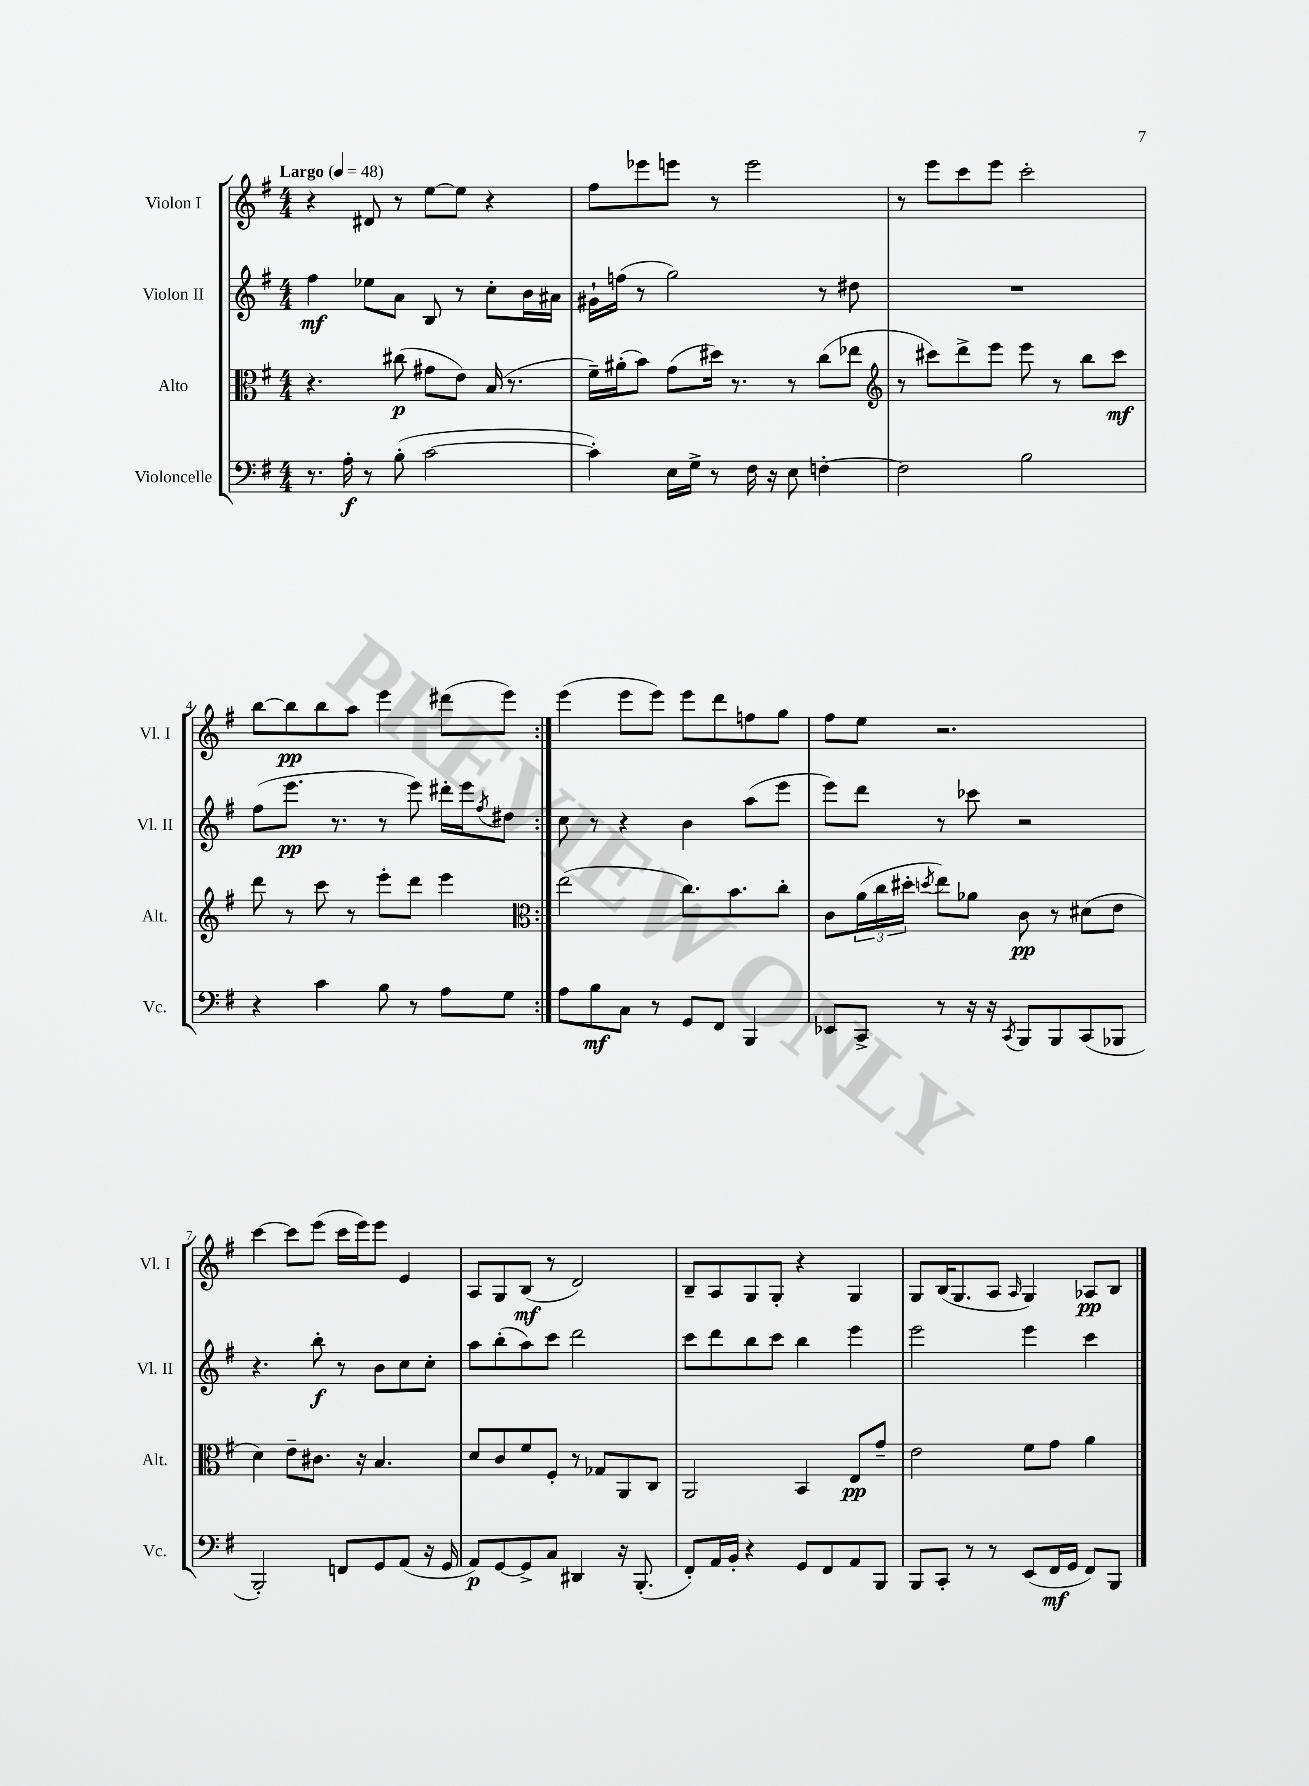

**kern	**kern	**kern	**kern
*staff4	*staff3	*staff2	*staff1
*clefF4	*clefC3	*clefG2	*clefG2
*k[f#]	*k[f#]	*k[f#]	*k[f#]
*M4/4	*M4/4	*M4/4	*M4/4
*MM48	*MM48	*MM48	*MM48
8.r	4.r	4ff#\	4r
16A'\	.	.	.
8r	.	8ee-\L	8d#/
(8B'\	(8cc#\	8a\J	8r
[2c\	8g#\L	8B/	[8ee\L
.	8e\J)	8r	8ee\]J
.	(16B/	8cc'\L	4r
.	8.r	.	.
.	.	16b\L	.
.	.	16a#\JJ	.
=	=	=	=
4c'\])	16f#~\LL)	16g#`\LL	8ff#\L
.	(16a#'\J	(16ff\JJ	.
.	8b\J)	8r	8eee-\
16E\LL	(8g\L	2gg\)	8eee\J
16G^\JJ	.	.	.
8r	16dd#\Jk)	.	8r
.	8.r	.	.
16F#\	.	.	2eee\
16r	.	.	.
8E\	8r	.	.
[4F'\	(8cc\L	8r	.
.	8ee-\J	8dd#\	.
=	=	=	=
*	*clefG2	*	*
2F\]	8r	1r	8r
.	8ccc#\L)	.	8eee\L
.	8ddd^\	.	8ccc\
.	8eee\J	.	8eee\J
2B\	8eee\	.	2ccc'\
.	8r	.	.
.	8bb\L	.	.
.	8ccc#\J	.	.
=	=	=	=
4r	8ddd\	(8ff#\L	[8bb\L
.	8r	8.eee\J	8bb\]
4c\	8ccc\	.	8bb\
.	.	8.r	.
.	8r	.	8aa\J
8B\	8eee'\L	8r	4eee\
8r	8ddd\J	8eee\)	.
8A\L	4eee\	16ddd#'\LL	(8ddd#\L
.	.	16eee\J	.
.	.	8qff#/	.
8G\J	.	8dd#\J	8eee\J)
=:|!	=:|!	=:|!	=:|!
*	*clefC3	*	*
8A\L	(2ee\	8cc\	(4eee\
8B\	.	8r	.
8C\J	.	4r	8eee\L
8r	.	.	8eee\J)
8GG/L	8.cc\L)	4b\	8eee\L
8FF#/J	.	.	8ddd\
.	8.b\	.	.
4BBB/	.	(8aa\L	8ff\
.	8cc'\J	8eee\J	8gg\J
=	=	=	=
8EE-/L	8c\L	8eee\L)	8ff#\L
8CC^/J	(24a\L	8ddd\J	8ee\J
.	24cc\	.	.
.	24dd#'\JJ	.	.
.	8qdd/	.	.
8r	8ee\L)	8r	2.r
16r	8a-\J	8ccc-\	.
16r	.	.	.
8qCC/	.	.	.
8BBB/L	8c\	2r	.
8BBB/	8r	.	.
(8CC/	(8d#\L	.	.
8BBB-/J	8e\J	.	.
=	=	=	=
2BBB'/)	4d\)	4.r	[4ccc\
.	8e~\L	.	8ccc\]L
.	8.c#\J	8bb'\	(8eee\J
8FF/L	.	8r	16ccc\LL
.	16r	.	16eee\J)
8GG/	4.B/	8b\L	8eee\J
(8AA/J	.	8cc\	4e/
16r	.	8cc'\J	.
16GG/	.	.	.
=	=	=	=
8AA/L)	8d/L	8aa\L	8A/L
[8GG/	8c/	(8bb'\	8G/
8GG^/]	8f#/	8aa\)	(8B/J
8C/J	8F#'/J	8ccc\J	8r
4DD#/	8r	2ddd\	2d/)
.	8G-/L	.	.
16r	8AA/	.	.
(8.BBB'/	.	.	.
.	8C/J	.	.
=	=	=	=
8FF#'/L)	2AA/	8ccc\L	8B~/L
16AA/L	.	8ddd\	8A/
16BB'/JJ	.	.	.
4r	.	8bb\	8G/
.	.	8ccc\J	8G'/J
8GG/L	4BB/	4bb\	4r
8FF#/	.	.	.
8AA/	8E/L	4eee\	4G/
8BBB/J	8g~/J	.	.
=	=	=	=
8BBB/L	2e\	2eee\	8G/L
8CC'/J	.	.	(16B/K
.	.	.	8.G/
8r	.	.	.
8r	.	.	8A/J
.	.	.	16qqA/
(8EE/L	8f#\L	4eee\	4G/)
16FF#/L	8g\J	.	.
16GG/JJ	.	.	.
8FF#/L)	4a\	4ccc\	8A-/L
8BBB/J	.	.	8B/J
==	==	==	==
*-	*-	*-	*-
